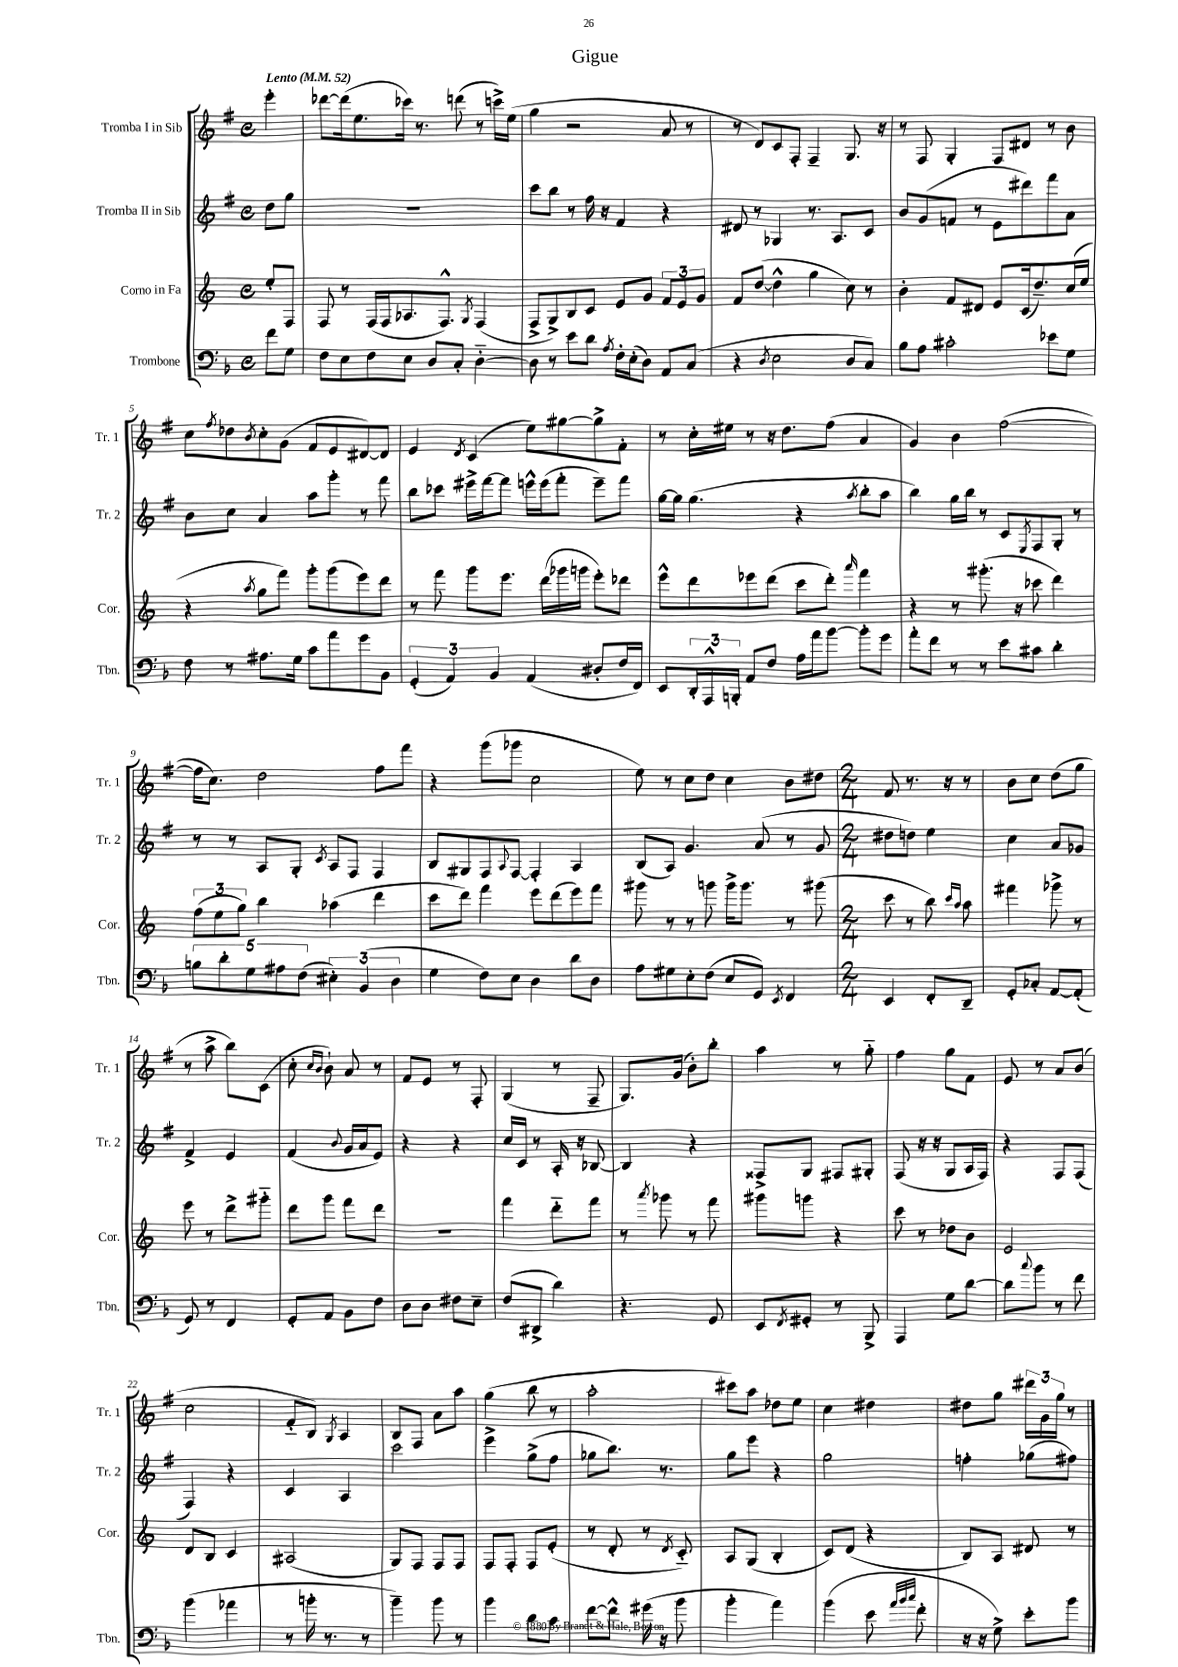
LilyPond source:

\header { title = "Gigue" }
<<
\new StaffGroup <<
\new Staff = "s0" \with { instrumentName = "Tromba I in Sib" shortInstrumentName = "Tr. 1" } {
    \clef treble \key g \major \defaultTimeSignature \time 4/4 \partial 4 \tempo "Lento" 4 = 52
    e'''4-. |
    des'''8~ des'''16( e''8. ces'''16) r8. d'''8( r8 c'''16->) e''16( |
    g''4 r2 a'8 r8 |
    r8 d'8) c'8 fis8-. fis4-- g8. r16 |
    r8 fis8 g4-. fis8 dis'8 r8 b'8 |
    c''8 \acciaccatura { fis''8 } des''8 \acciaccatura { b'8 } c''8-. g'8( fis'8 e'8 dis'8~) dis'8 |
    e'4 \acciaccatura { d'8 } c'4( e''8) gis''8~ gis''8-> fis'8-. |
    r8 c''16-. eis''16 r8 r16 d''8. fis''8( a'4 |
    g'4) b'4 fis''2~( |
    fis''16 c''8.) d''2 fis''8 fis'''8 |
    r4 g'''8( ges'''8 c''2 |
    e''8) r8 c''8 d''8 c''4 b'8 dis''8 |
    \numericTimeSignature \time 2/4 fis'8 r8. r16 r8 |
    b'8 c''8 d''8( g''8 |
    r8 a''8-> b''8) c'8( |
    c''8-. \grace { c''16 b'16 } b'8-!) a'8 r8 |
    fis'8 e'8 r8 fis8-. |
    g4( r8 fis8-- |
    g8.) g'16( b'8-.) b''8-. |
    a''4 r8 g''8-_ |
    fis''4 g''8 fis'8 |
    e'8 r8 a'8 b'8( |
    c''2 |
    fis'8-_ b8) \acciaccatura { g8 } a4 |
    b8 fis8 a'8 a''8 |
    g''4( b''8 r8 |
    a''2-. |
    cis'''8) a''8 des''8 e''8 |
    c''4 dis''4 |
    dis''8 g''8 \tuplet 3/2 { dis'''16 g'16 g''16 } r8 \bar "|." |
}
\new Staff = "s1" \with { instrumentName = "Tromba II in Sib" shortInstrumentName = "Tr. 2" } {
    \clef treble \key g \major \defaultTimeSignature \time 4/4 \partial 4
    d''8 g''8 |
    R1 |
    c'''8 b''8 r8 fis''16 r16 fis'4 r4 |
    dis'8 r8 ges4 r8. a8. c'8 |
    b'8 g'8( f'8 r8 e'8 dis'''8) fis'''8 a'8 |
    b'8 c''8 a'4 a''8 g'''8-. r8 fis'''8 |
    b''8 ces'''8 eis'''16-> fis'''16~ fis'''8 e'''16-^ e'''16( fis'''8-. e'''8--) fis'''8 |
    g''16~ g''16 g''4.( r4 \acciaccatura { a''8 } b''8-. a''8 |
    b''4) g''16 b''16 r8 c'8 \acciaccatura { e8 } fis8 g8-. r8 |
    r8 r8 a8 g8-. \acciaccatura { c'8 } a8 fis8 fis4 |
    b8 gis8 fis8 \appoggiatura { a8 } fis8~ fis4-. a4 |
    b8( a8) g'4. a'8( r8 g'8 |
    \numericTimeSignature \time 2/4 dis''8 d''8) e''4 |
    c''4 a'8 ges'8 |
    fis'4-> e'4 |
    fis'4( \appoggiatura { b'8 } g'16 a'16 e'8) |
    r4 r4 |
    c''16 c'16 r8 a16-. r16 bes8~ |
    bes4 r4 |
    fisis8-> g8 fis8 gis8-. |
    fis8( r16 r16 g8 a16 fis16) |
    r4 fis8 fis8( |
    fis4) r4 |
    c'4 a4 |
    c'''2 |
    e'''4-> g''8->( fis''8 |
    ges''8 b''8.) r8. |
    g''8 e'''8 r4 |
    g''2 |
    f''4-. ges''8( fis''8) \bar "|." |
}
\new Staff = "s2" \with { instrumentName = "Corno in Fa" shortInstrumentName = "Cor." } {
    \clef treble \key c \major \defaultTimeSignature \time 4/4 \partial 4
    e''8-. f8 |
    f8 r8 f16( f16 aes8. f8.-^) \acciaccatura { g8 } f4( |
    f8-> g8->) b8 c'8 e'8 g'8 \tuplet 3/2 { f'8 e'8 g'8 } |
    f'8 d''8~( d''4-^ g''4 c''8) r8 |
    b'4-. f'8 dis'8 e'8 c'16( d''8.--) c''16( e''16 |
    r4 \acciaccatura { a''8 } g''8 f'''8) g'''8-. g'''8( e'''8) d'''8 |
    r8 f'''8 g'''8 e'''8. d'''16( ges'''16 g'''16 e'''8-.) des'''8 |
    e'''8-^ d'''8 ees'''8 d'''8( c'''8 d'''8-.) \grace { a'''16 } f'''4 |
    r4 r8 gis'''8.-.( r16 ces'''8 d'''4) |
    \tuplet 3/2 { f''8( e''8 g''8) } b''4 aes''4( d'''4 |
    c'''8 d'''8) f'''4 e'''8 d'''8( e'''8) f'''8 |
    gis'''8 r8 r8 g'''8 g'''16-> g'''8. r8 gis'''8( |
    \numericTimeSignature \time 2/4 c'''8 r8 b''8) \grace { c'''16 a''16 } a''8 |
    fis'''4 ges'''8-> r8 |
    e'''8 r8 d'''8-> gis'''8-_ |
    d'''8 g'''8 f'''8 d'''8 |
    R2 |
    f'''4 d'''8-_ f'''8 |
    r8 \acciaccatura { a'''8 } ges'''8 r8 f'''8 |
    gis'''8 g'''8 r4 |
    c'''8 r8 des''8 b'8 |
    e'2 |
    d'8 b8 c'4 |
    ais2( |
    g8) f8 f8 f8 |
    f8 f8-. f8 e'8-.( |
    r8 d'8-. r8 \acciaccatura { d'8 } c'8-_) |
    a8 g8( b4-. |
    c'8) d'8( r4 |
    b8) a8 dis'8 r8 \bar "|." |
}
\new Staff = "s3" \with { instrumentName = "Trombone" shortInstrumentName = "Tbn." } {
    \clef bass \key f \major \defaultTimeSignature \time 4/4 \partial 4
    f'8 g8 |
    f8 e8 f8 e8 d8 c8-. d4~-_ |
    d8 r8 e'8 d'8 \acciaccatura { a8 } f16-. e16-.( d8) a,8 c8( |
    r4 \acciaccatura { d8 } e2 d8 c8) |
    bes8 a8 cis'2-. ees'8 g8 |
    f8 r8 ais8. g16 c'8 a'8 g'8 bes,8 |
    \tuplet 3/2 { g,4-.( a,4) bes,4 } a,4( dis8-. f16 f,16) |
    e,8 \tuplet 3/2 { d,16-. a,,16-^ b,,16-. } a,8 f8 a16 a'16 bes'8~ bes'8-. g'8 |
    a'8-. f'8 r8 r8 e'8 cis'8 d'4-. |
    \tuplet 5/4 { b8 d'8-. g8 ais8 f8( } \tuplet 3/2 { eis4-.) bes,4( d4 } |
    g4 f8) e8 d4 d'8 d8 |
    a8 gis8 e8-. f8( e8 g,8) \acciaccatura { e,8 } f,4 |
    \numericTimeSignature \time 2/4 e,4 f,8-. d,8-- |
    g,8-. ces8-. a,8~ a,8-.( |
    g,8) r8 f,4 |
    g,8-. a,8 bes,8 f8 |
    d8 d8 fis8 e8-- |
    f8( dis,8-> d'4) |
    r4. g,8 |
    e,8 \acciaccatura { f,8 } gis,8-. r8 bes,,8-> |
    a,,4 g8 d'8~ |
    d'8 \appoggiatura { c''8 } bes'8 r8 f'8 |
    bes'4( aes'4 |
    r8 b'16-. r8. r8 |
    bes'4--) bes'8 r8 |
    bes'4 d'8 c'8 |
    f'8~ f'8-^ gis'16( r16 bes'8 |
    bes'4-. a'4) |
    bes'4( e'8 \grace { a'32 bes'32 c''32 } f'8-. |
    r16 r16 g8->) e'8-. bes'8 \bar "|." |
}
>>
>>
